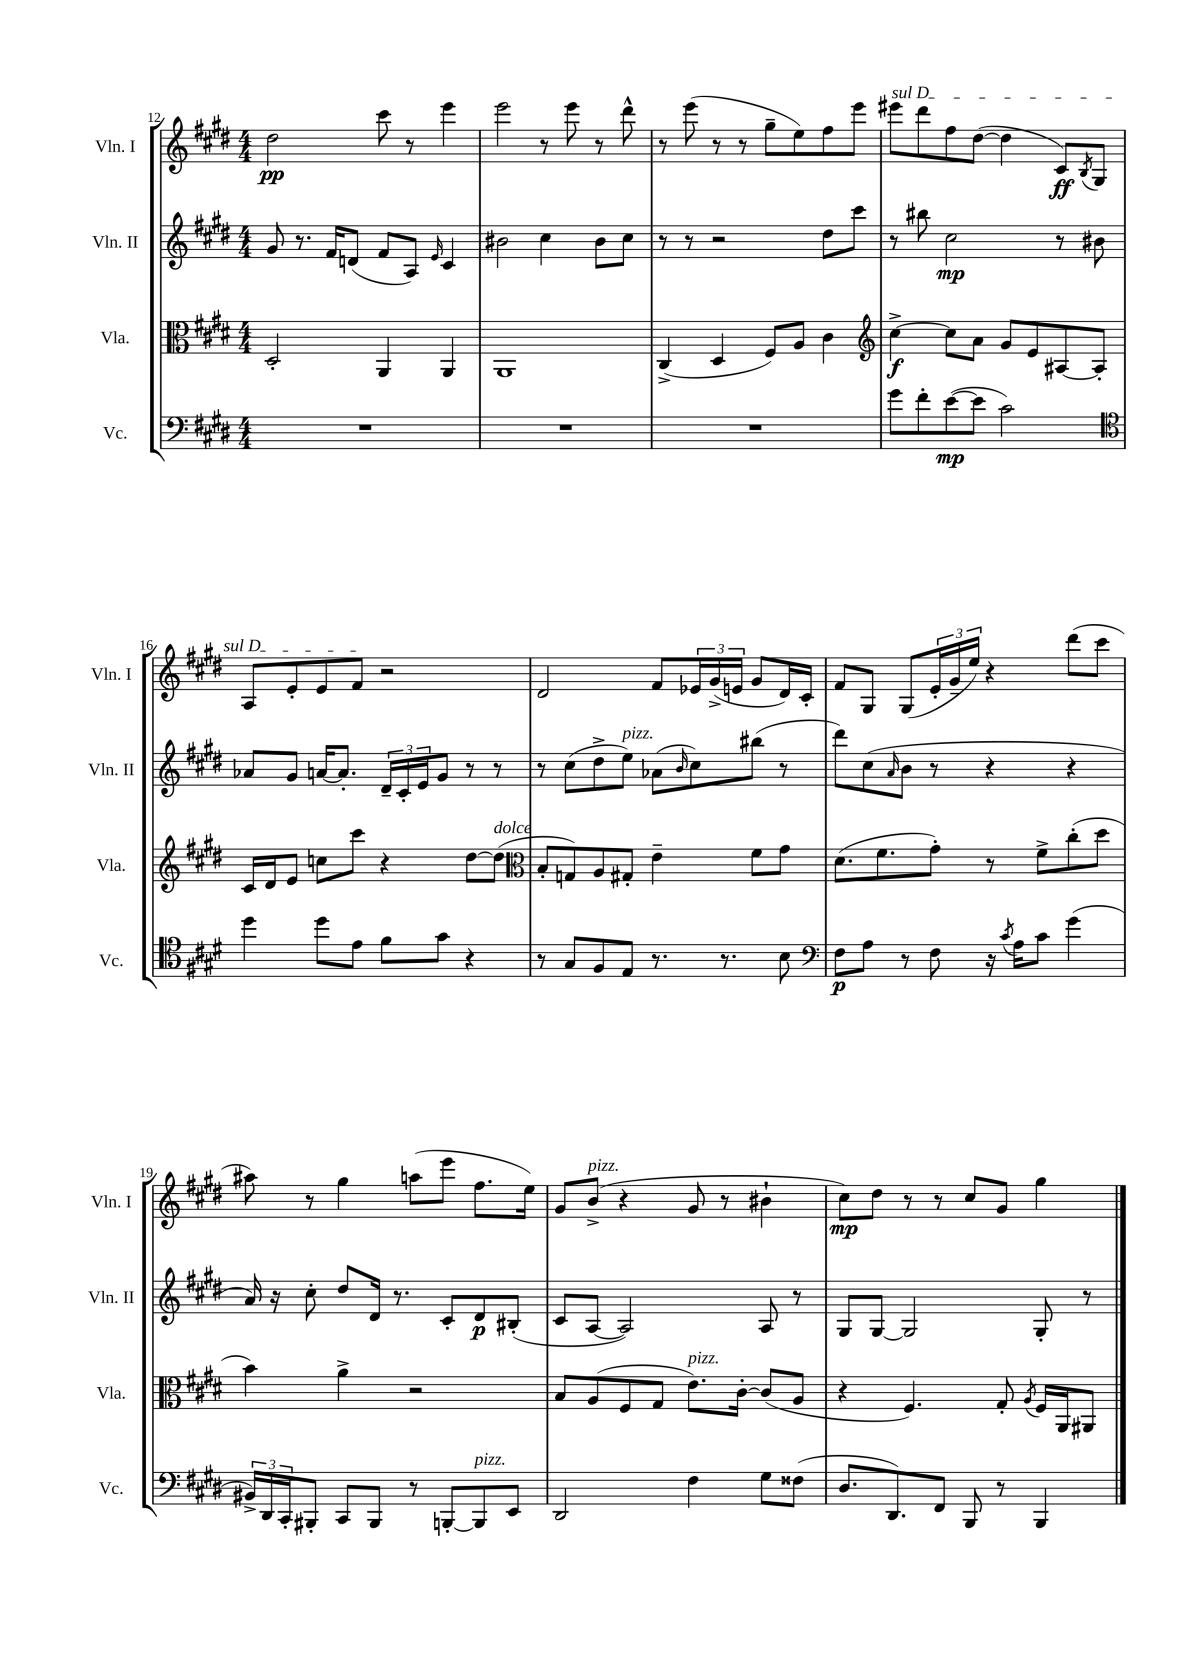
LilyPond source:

<<
\new StaffGroup <<
\new Staff = "s0" \with { instrumentName = "Vln. I" shortInstrumentName = "Vln. I" } {
    \clef treble \key e \major \numericTimeSignature \time 4/4
    dis''2\pp cis'''8 r8 e'''4 |
    e'''2 r8 e'''8 r8 dis'''8-^ |
    r8 e'''8( r8 r8 gis''8-- e''8) fis''8 e'''8 |
    \once \override TextSpanner.bound-details.left.text = \markup { \italic "sul D" } eis'''8\startTextSpan dis'''8 fis''8 dis''8~( dis''4 cis'8\ff) \acciaccatura { b8 } gis8 |
    a8 e'8-. e'8 fis'8\stopTextSpan r2 |
    dis'2 fis'8 \tuplet 3/2 { ees'16 gis'16->( e'16 } gis'8 dis'16) cis'16-. |
    fis'8 gis8 gis8( \tuplet 3/2 { e'16-. gis'16-- e''16) } r4 dis'''8( cis'''8 |
    ais''8) r8 gis''4 a''8( e'''8 fis''8. e''16) |
    gis'8 b'8->^\markup { \italic "pizz." }( r4 gis'8 r8 bis'4-! |
    cis''8\mp) dis''8 r8 r8 cis''8 gis'8 gis''4 \bar "|." |
}
\new Staff = "s1" \with { instrumentName = "Vln. II" shortInstrumentName = "Vln. II" } {
    \clef treble \key e \major \numericTimeSignature \time 4/4
    gis'8 r8. fis'16 d'8( fis'8 a8) \grace { e'16 } cis'4 |
    bis'2 cis''4 bis'8 cis''8 |
    r8 r8 r2 dis''8 cis'''8 |
    r8 bis''8 cis''2\mp r8 bis'8 |
    aes'8 gis'8 a'16~ a'8.-. \tuplet 3/2 { dis'16-- cis'16-. e'16 } gis'8 r8 r8 |
    r8 cis''8( dis''8-> e''8^\markup { \italic "pizz." }) aes'8( \grace { b'16 } cis''8) bis''8( r8 |
    dis'''8) cis''8( \grace { a'16 } b'8 r8 r4 r4 |
    a'16) r16 cis''8-. dis''8 dis'16 r8. cis'8-. dis'8\p bis8-.( |
    cis'8 a8~ a2) a8 r8 |
    gis8 gis8~ gis2 gis8-. r8 \bar "|." |
}
\new Staff = "s2" \with { instrumentName = "Vla." shortInstrumentName = "Vla." } {
    \clef alto \key e \major \numericTimeSignature \time 4/4
    dis2-. a,4 a,4 |
    a,1 |
    cis4->( dis4 fis8) a8 cis'4 |
    \clef treble cis''4~->\f cis''8 a'8 gis'8 e'8 ais8~ ais8-. |
    cis'16 dis'16 e'8 c''8 cis'''8 r4 dis''8~ dis''8^\markup { \italic "dolce" }( |
    \clef alto b8-. g8) a8 gis8-. e'4-- fis'8 gis'8 |
    dis'8.( fis'8. gis'8-.) r8 fis'8-> cis''8-.( dis''8 |
    b'4) a'4-> r2 |
    b8 a8( fis8 gis8 e'8.^\markup { \italic "pizz." }) cis'16~-. cis'8( a8 |
    r4 fis4.) gis8-. \acciaccatura { a8 } fis16 a,16 ais,8 \bar "|." |
}
\new Staff = "s3" \with { instrumentName = "Vc." shortInstrumentName = "Vc." } {
    \clef bass \key e \major \numericTimeSignature \time 4/4
    R1 |
    R1 |
    R1 |
    gis'8 fis'8-. e'8~\mp( e'8 cis'2) |
    \clef tenor dis''4 dis''8 e'8 fis'8 gis'8 r4 |
    r8 gis8 fis8 e8 r8. r8. b8 |
    \clef bass fis8\p a8 r8 fis8 r16 \acciaccatura { cis'8 } a16 cis'8 gis'4( |
    \tuplet 3/2 { bis,16->) dis,16 cis,16-. } bis,,8-. cis,8 bis,,8 r8 b,,8~-. b,,8^\markup { \italic "pizz." } e,8 |
    dis,2 fis4 gis8 fisis8( |
    dis8. dis,8.) fis,8 b,,8 r8 b,,4 \bar "|." |
}
>>
>>
\layout { \context { \Score currentBarNumber = #12 } }
